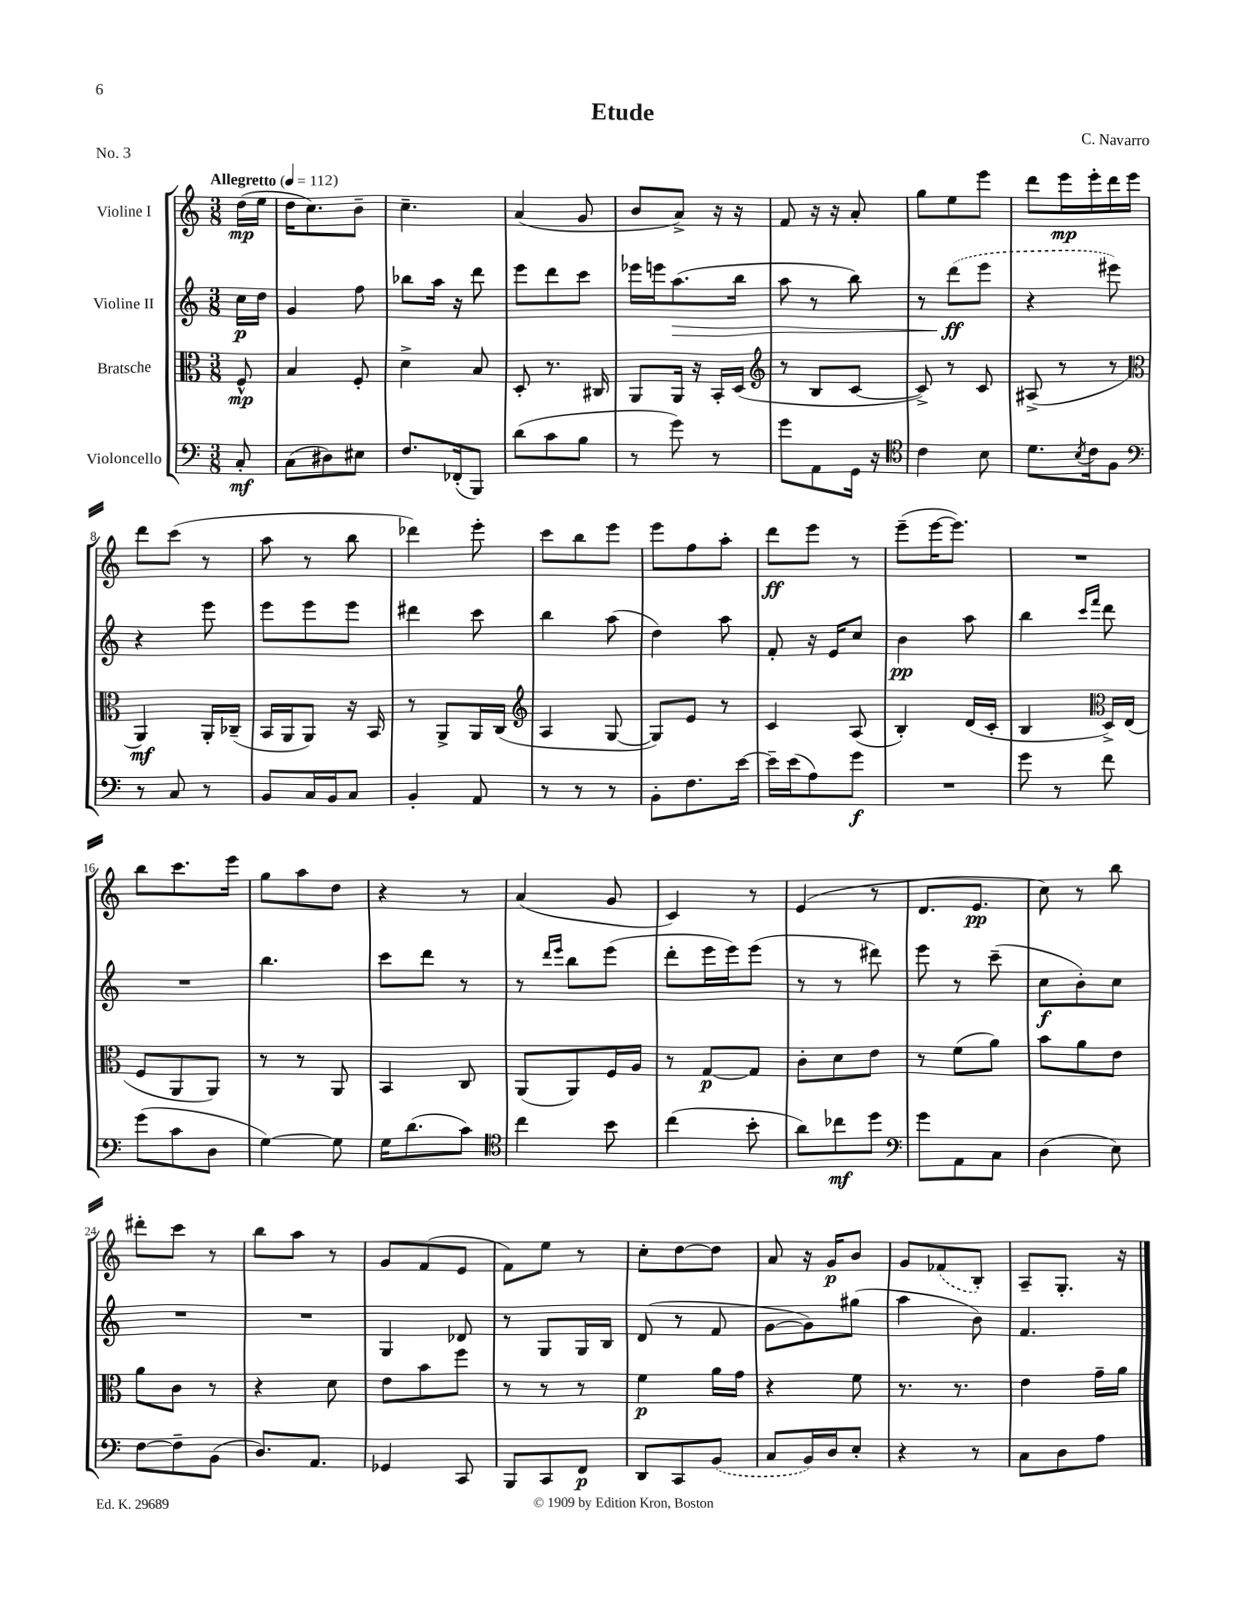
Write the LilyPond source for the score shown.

\header { title = "Etude" composer = "C. Navarro" piece = "No. 3" }
<<
\new StaffGroup <<
\new Staff = "s0" \with { instrumentName = "Violine I" } {
    \clef treble \key c \major \numericTimeSignature \time 3/8 \partial 8 \tempo "Allegretto" 4 = 112
    d''16\mp( e''16 |
    d''16 c''8.) b'8-- |
    c''4.-- |
    a'4( g'8 |
    b'8 a'8->) r16 r16 |
    f'8 r16 r16 a'8-. |
    g''8 e''8 e'''8 |
    d'''8 e'''16\mp e'''16-. d'''16 e'''16 |
    d'''8 c'''8( r8 |
    a''8 r8 b''8 |
    des'''4) e'''8-. |
    c'''8 b''8 e'''8 |
    e'''8 f''8 a''8-. |
    d'''8\ff e'''8 r8 |
    e'''8--( e'''16~ e'''8.) |
    R4. |
    b''8 c'''8. e'''16 |
    g''8 a''8 d''8 |
    r4 r8 |
    a'4( g'8 |
    c'4) r8 |
    e'4( r8 |
    d'8. e'8.\pp |
    c''8) r8 b''8 |
    dis'''8-. c'''8 r8 |
    b''8 a''8 r8 |
    g'8 f'8( e'8 |
    f'8) e''8 r8 |
    c''8-. d''8~ d''8 |
    a'8 r16 g'16\p b'8 |
    g'8 \once \slurDashed fes'8( b8-.) |
    a8-- g8.-. r16 \bar "|." |
}
\new Staff = "s1" \with { instrumentName = "Violine II" } {
    \clef treble \key c \major \numericTimeSignature \time 3/8 \partial 8
    c''16\p d''16 |
    g'4 f''8 |
    bes''8 a''16 r16 d'''8 |
    e'''8 d'''8 c'''8 |
    ees'''16 e'''16 a''8.\>( b''16 |
    a''8 r8 b''8) |
    r8 \once \slurDashed d'''8\ff\!( e'''8 |
    r4 eis'''8) |
    r4 e'''8 |
    e'''8 e'''8 e'''8 |
    dis'''4 c'''8 |
    b''4 a''8( |
    d''4) a''8 |
    f'8-. r16 e'16 c''8 |
    b'4\pp a''8 |
    b''4 \grace { c'''16 f'''16 } d'''8 |
    R4. |
    b''4. |
    c'''8 d'''8 r8 |
    r8 \grace { d'''16 e'''16 } b''8 e'''8( |
    d'''8-. e'''16 e'''16) e'''8( |
    r8 r8 dis'''8) |
    e'''8 r8 c'''8--( |
    c''8\f b'8-.) c''8 |
    R4. |
    R4. |
    g4 des'8 |
    r8 g8 g16 b16 |
    d'8( r8 f'8 |
    g'8~ g'8) gis''8( |
    a''4 b'8) |
    f'4. \bar "|." |
}
\new Staff = "s2" \with { instrumentName = "Bratsche" } {
    \clef alto \key c \major \numericTimeSignature \time 3/8 \partial 8
    f8-^\mp |
    b4 f8-. |
    d'4-> b8 |
    d8-. r8. cis16 |
    a,8 a,16 r16 b,16-. d16( |
    \clef treble r8 b8 c'8~ |
    c'8->) r8 c'8 |
    ais8->( r8 r8 |
    \clef alto a,4\mf) a,16-. ces16--( |
    b,16 a,16 a,8) r16 b,16 |
    r8 a,8-> a,16 c16( |
    \clef treble a4 g8~ |
    g8) e'8 r8 |
    c'4 a8( |
    b4-.) d'16( c'16-. |
    b4 \clef alto d16->) e16( |
    f8 a,8 a,8) |
    r8 r8 a,8 |
    b,4 c8 |
    a,8( a,8) f16 a16 |
    r8 g8~\p g8 |
    c'8-. d'8 e'8 |
    r8 f'8( a'8) |
    b'8 a'8 e'8 |
    a'8 c'8 r8 |
    r4 d'8 |
    e'8 b'8 f''8 |
    r8 r8 r8 |
    f'4\p a'16 g'16 |
    r4 f'8 |
    r8. r8. |
    e'4 g'16-- a'16 \bar "|." |
}
\new Staff = "s3" \with { instrumentName = "Violoncello" } {
    \clef bass \key c \major \numericTimeSignature \time 3/8 \partial 8
    c8-.\mf |
    c8( dis8) eis8 |
    f8. fes,16-.( b,,8) |
    d'8( c'8 b8 |
    r8 g'8) r8 |
    g'8 a,8 g,16 r16 |
    \clef tenor c'4 b8 |
    d'8. \acciaccatura { b8 } c'16 f8 |
    \clef bass r8 c8 r8 |
    b,8 c16 b,16 c8 |
    b,4-. a,8 |
    r8 r8 r8 |
    b,8-. f8. e'16~ |
    e'16-- e'16( a8) g'8\f |
    R4. |
    g'8 r8 f'8 |
    g'8( c'8 d8 |
    g4~) g8 |
    g16 d'8.( c'8) |
    \clef tenor c''4 b'8 |
    c''4( b'8-. |
    a'8) ces''8\mf d''8 |
    \clef bass g'8 a,8 c8 |
    d4( e8) |
    f8~ f8-- b,8( |
    d8.) a,8. |
    ges,4 c,8 |
    b,,8 c,8 f,8\p |
    d,8 c,8 \once \slurDashed b,8( |
    c8 b,16) d16 e8-. |
    r4 r8 |
    c8 d8 a8 \bar "|." |
}
>>
>>
